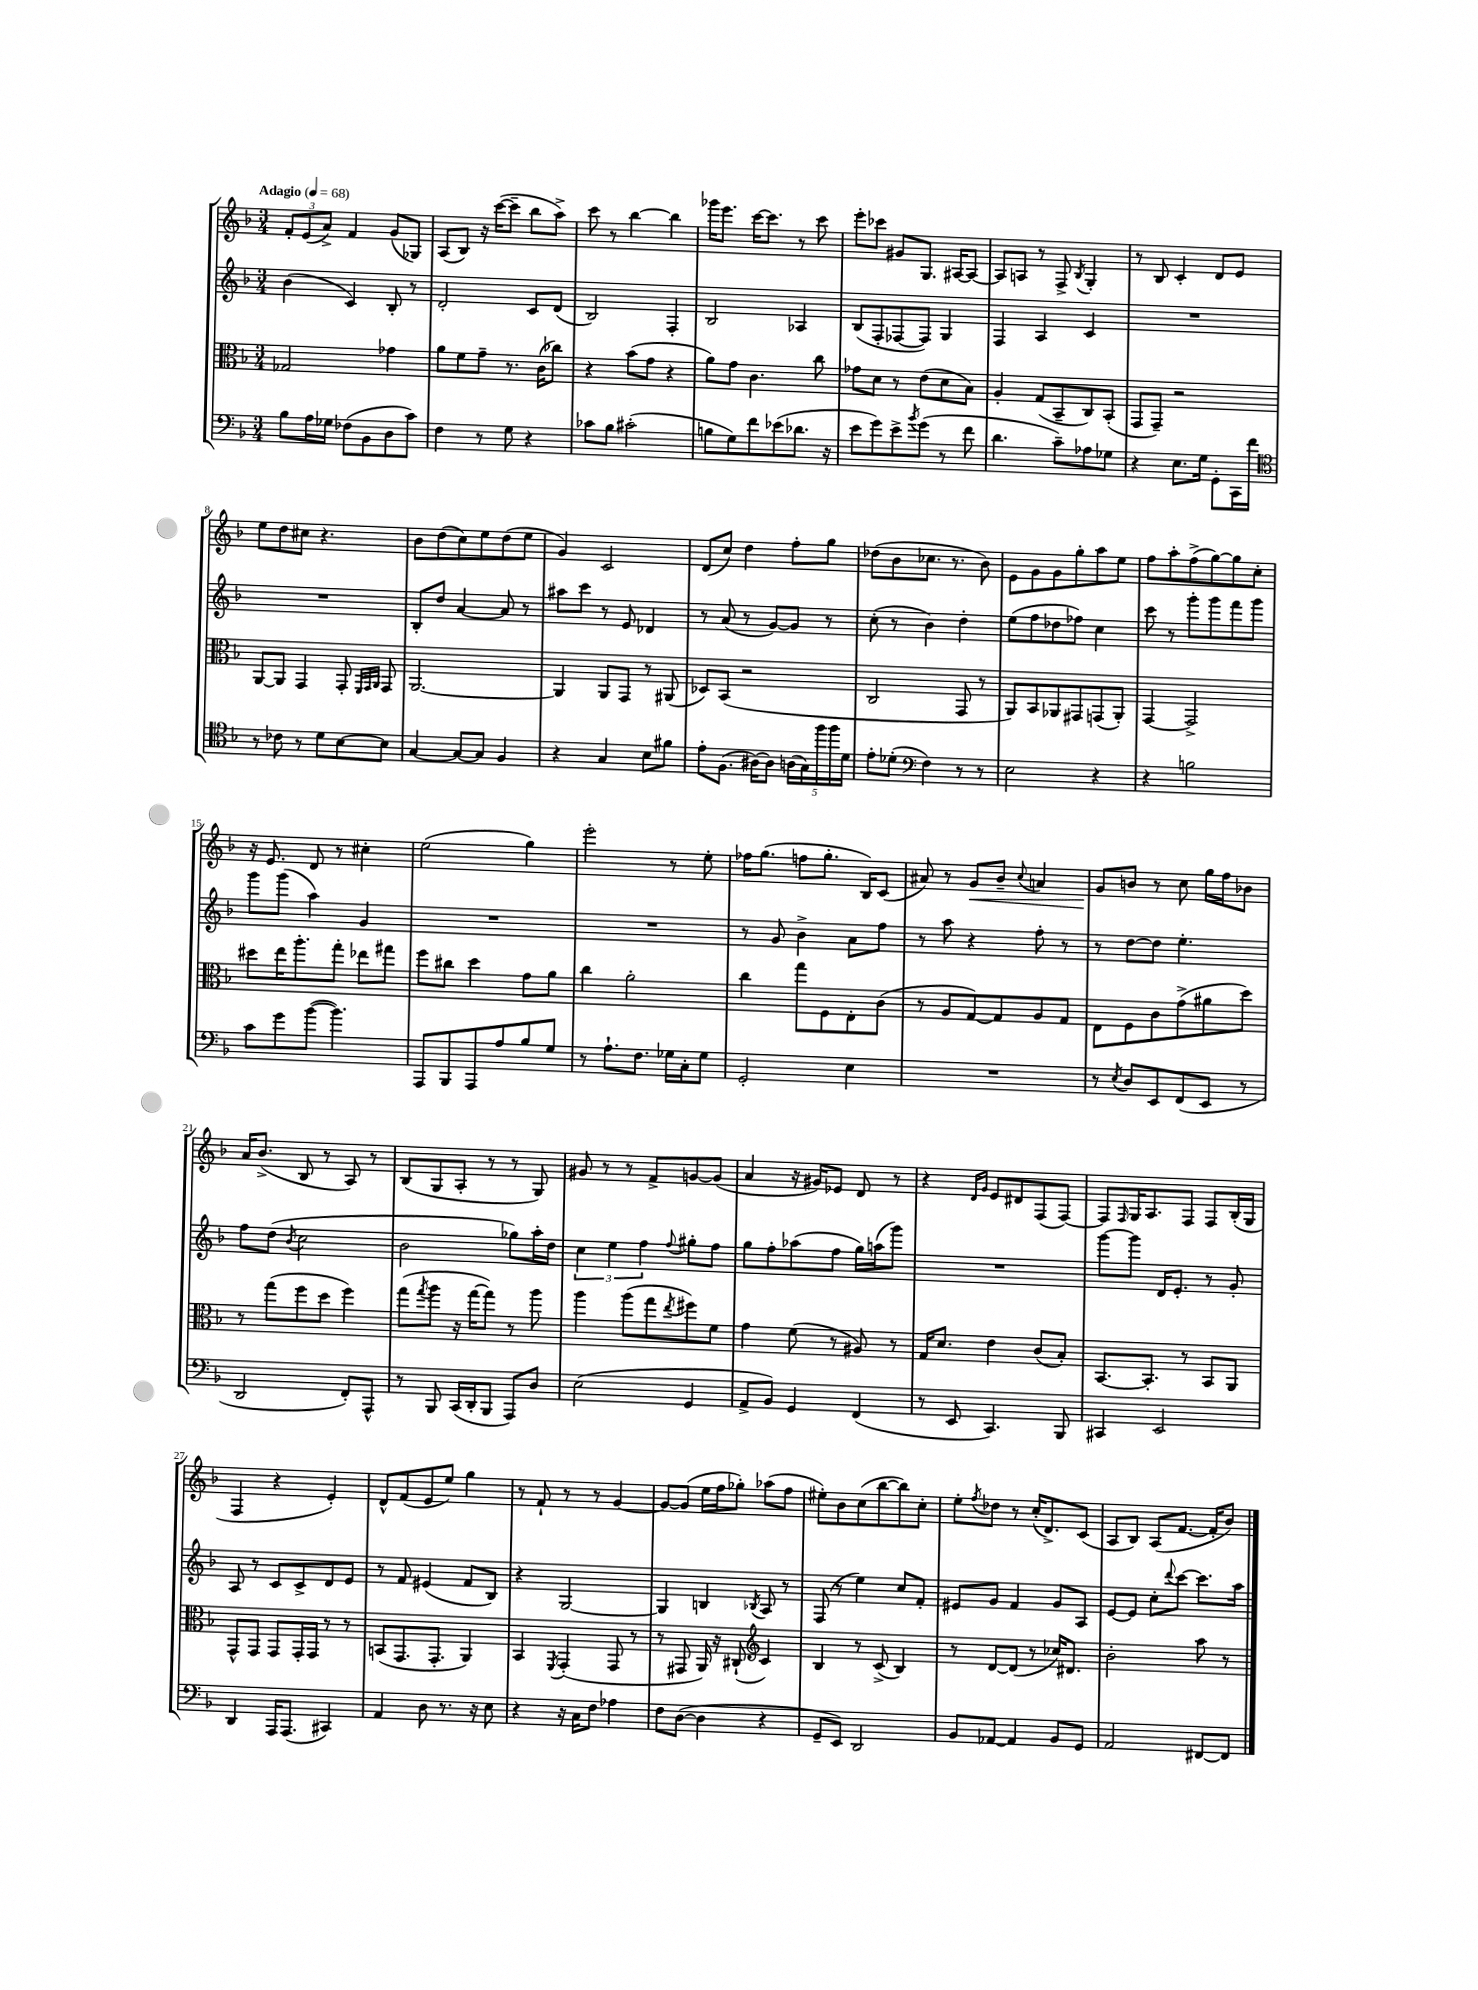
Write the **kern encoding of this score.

**kern	**kern	**kern	**kern	**dynam
*part4	*part3	*part2	*part1	*part1
*staff4	*staff3	*staff2	*staff1	*staff1
*clefF4	*clefC3	*clefG2	*clefG2	*
*k[b-]	*k[b-]	*k[b-]	*k[b-]	*
*M3/4	*M3/4	*M3/4	*M3/4	*
*MM68	*MM68	*MM68	*MM68	*
=1	=1	=1	=1	=1
!	!	!	!LO:TX:a:B:t=Adagio	!
8B-\L	2G-X/	(4b-\	12f'/L	.
.	.	.	(12e/	.
16A\L	.	.	.	.
.	.	.	12a^/J)	.
16G-X\JJ	.	.	.	.
(8F-X\L	.	4c/)	4f/	.
8BB-\	.	.	.	.
8D\	4g-X\	8B-'/	(8g/L	.
8c\J)	.	8r	8G-X/J)	.
=2	=2	=2	=2	=2
4F\	8a\L	2d'/	(8A/L	.
.	8f\	.	8B-/J)	.
8r	8g~\J	.	16r	.
.	.	.	([16ccc\KL	.
8G\	8.r	.	8ccc~\J]	.
4r	.	8c/L	8bb-\L	.
.	(16c\KL	.	.	.
.	8cc-X\J)	(8d/J	8aa^\J)	.
=3	=3	=3	=3	=3
8c-X\L	4r	2B-/)	8ccc\	.
8B-\J	.	.	8r	.
(2c#X'\	(8b-\L	.	[4bb-\	.
.	8g\J	.	.	.
.	4r	4F'/	4bb-\]	.
=4	=4	=4	=4	=4
8Bn\L	8a\L)	2B-/	16ggg-X\KL	.
.	.	.	8.eee\J	.
8G\)	8g\J	.	.	.
8f\	4.c\	.	[16ccc\KL	.
.	.	.	8.ccc\J]	.
(8e-X\	.	.	.	.
8.d-X\J	.	4A-X/	8r	.
.	8cc\	.	8ccc\	.
16r	.	.	.	.
=5	=5	=5	=5	=5
8e\L	8g-X\L	(8B-/L	8eee'\L	.
8g\)	8d\J	8F'/	8ccc-X\J	.
8e^\	8r	[8F-X/	8g#X/L	.
8qb-/	.	.	.	.
(8g\J	(8e\L	8F-/J])	8.G/J	.
8r	8d\	4G/	.	.
.	.	.	[16A#X/KL	.
8f\	8B-\J)	.	8A#/J_	.
=6	=6	=6	=6	=6
4.d\	4A'/	4F/	8A#/L]	.
.	.	.	8An/J	.
.	(8G/L	4A/	8r	.
8c~\L)	8BB-~/	.	8F^/	.
.	.	.	8qB-/	.
8A-X\	8C/)	4c/	4G'/	.
8G-X\J	(8BB-'/J	.	.	.
=7	=7	=7	=7	=7
4r	8GG/L	2.r	8r	.
.	8GG~/J)	.	8B-/	.
8.E\L	2r	.	4c'/	.
16G\Jk	.	.	.	.
8GG'\L	.	.	8d/L	.
16CC\L	.	.	8e/J	.
16f\JJ	.	.	.	.
!!LO:LB:g=z
=8	=8	=8	=8	=8
*clefC4	*	*	*	*
8r	[8AA/L	2.r	8ee\L	.
8c-X\	8AA/J]	.	8dd\	.
8r	4GG/	.	8cc#X\J	.
8d\L	.	.	4.r	.
[8B-\	8GG'/	.	.	.
.	32qqFF/LLL	.	.	.
.	32qqGG/	.	.	.
.	32qqAA/JJJ	.	.	.
8B-\J]	8GG/	.	.	.
=9	=9	=9	=9	=9
[4G/	[2.AA/	8B-'/L	8b-\L	.
.	.	8dd/J	(8dd\	.
8G/L_	.	[4a/	8cc\)	.
8G/J]	.	.	8ee\	.
4F/	.	8a/]	(8dd\	.
.	.	8r	8ee\J	.
=10	=10	=10	=10	=10
4r	4AA/]	8aa#X\L	4g/)	.
.	.	8ccc\J	.	.
4G/	8AA/L	8r	2c/	.
.	8GG/J	8e/	.	.
8B-\L	8r	4d-X/	.	.
8f#X\J	(8AA#X/	.	.	.
=11	=11	=11	=11	=11
8e'\L	8D-X/L)	8r	(8d/L	.
(8.F\J	(8BB-/J	(8a/	8cc/J)	.
.	2r	8r	4dd\	.
[16A#X\KL)	.	.	.	.
8A#\J]	.	[8g/L)	.	.
(20An\LL	.	8g/J]	8ff'\L	.
20G\)	.	.	.	.
20ff\	.	.	.	.
.	.	8r	8gg\J	.
20ff\	.	.	.	.
20d\JJ	.	.	.	.
=12	=12	=12	=12	=12
8e'\L	2C/	(8cc'\	(8dd-X\L	.
(8d-X'\J	.	8r	8b-\	.
*clefF4	*	*	*	*
4F\)	.	4b-\)	8.cc-X\J	.
.	.	.	8.r	.
8r	8GG/	4dd'\	.	.
8r	8r	.	8b-\)	.
=13	=13	=13	=13	=13
2E\	8AA/L)	(8ee\L	8e\L	.
.	8BB-/	8ff\	8g\	.
.	8AA-X/	8dd-X\	8g\	.
.	8GG#X/	8ff-X\J)	8gg'\	.
4r	(8GGn/	4cc\	8aa\	.
.	8AA-'/J)	.	8ee\J	.
=14	=14	=14	=14	=14
4r	[4GG/	8ccc\	8ff\L	.
.	.	8r	8aa'\	.
2Bn\	2GG^/]	8ggg'\L	(8ff^\	.
.	.	8ggg\	[8gg\)	.
.	.	8fff\	8gg\]	.
.	.	8ggg\J	8cc'\J	.
!!LO:LB:g=z
=15	=15	=15	=15	=15
8c\L	8dd#X\L	8ggg\L	16r	.
.	.	.	8.e/	.
8g\	16ee\K	(8ggg\J	.	.
.	8.aa'\	.	.	.
([8b-\J	.	4aa\)	8d/	.
4.b-\])	8gg'\J	.	8r	.
.	8ee-X\L	4g/	4cc#X'\	.
.	8gg#X\J	.	.	.
=16	=16	=16	=16	=16
8AAA/L	8ff\L	2.r	(2ee\	.
8BBB-/	8cc#X\J	.	.	.
8AAA/	4dd\	.	.	.
8A/	.	.	.	.
8B-/	8g\L	.	4gg\)	.
8G/J	8a\J	.	.	.
=17	=17	=17	=17	=17
8r	4cc\	2.r	2eee'\	.
8.A`\L	.	.	.	.
.	2a'\	.	.	.
8.F\J	.	.	.	.
16G-X\LL	.	.	8r	.
16C'\J	.	.	.	.
8G-\J	.	.	8ee'\	.
=18	=18	=18	=18	=18
2GG'/	4cc\	8r	16ff-X\KL	.
.	.	.	(8.gg\J	.
.	.	8g/	.	.
.	8gg\L	4b-^\	8ffn\L	.
.	8F\	.	8.gg'\J	.
4E\	8E'\	8a\L	.	.
.	.	.	16B-/KL)	.
.	(8c\J	8ff\J	(8c/J	.
=19	=19	=19	=19	=19
2.r	8r	8r	8a#X/)	.
.	8A/L	8aa\	8r	.
!	!	!	!	!LO:HP:b
.	[8G/)	4r	8g/L	<
.	8G/]	.	8b-~/J	.
.	.	.	8qqcc/	.
.	8A/	8ff'\	4an/	.
.	8G/J	8r	.	.
=20	=20	=20	=20	=20
8r	8E\L	8r	8g/L	.
8qE/	.	.	.	.
8D/L	8F\	[8dd\L	8bn/J	[
8EE/	8c\	8dd\J]	8r	.
(8FF/	(8g^\	4.ee'\	8cc\	.
8EE/J	8a#X\	.	16gg\LL	.
.	.	.	16ff\J	.
8r	8dd\J)	.	8b-X\J	.
!!LO:LB:g=z
=21	=21	=21	=21	=21
2DD/	8r	8ff\L	16a/KL	.
.	.	.	(8.b-^/J	.
.	(8gg\L	(8dd\J	.	.
.	.	8qb-/	.	.
.	8ff\	2cc\	8B-/	.
.	8dd\J	.	8r	.
8FF'/L)	4ff\)	.	8A/)	.
8AAA^^/J	.	.	8r	.
=22	=22	=22	=22	=22
8r	(8gg\L	2b-\	(8B-/L	.
.	8qgg/	.	.	.
8BBB-/	8aa\J	.	8G/	.
(16CC/LL	16r	.	8A'/J	.
16DD'/J	[16gg\KL	.	.	.
8BBB-/J	8gg\J])	.	8r	.
8AAA/L)	8r	8gg-X\L)	8r	.
8D/J	8aa\	16aa'\L	8G/)	.
.	.	16dd\JJ	.	.
=23	=23	=23	=23	=23
(2E\	4aa\	6cc\	8g#X/	.
.	.	.	8r	.
.	.	6ee\	.	.
.	(8aa\L	.	8r	.
.	.	6ff\	.	.
.	8gg\	.	8f^/L	.
.	8qee/	8qqff/	.	.
4GG/	8ff#X\)	8gg#X'\L	[8gn/	.
.	8f\J	8ff\J	(8g/J]	.
=24	=24	=24	=24	=24
8AA^/L	4g\	8gg\L	4a/	.
8BB-/J)	.	8ff'\	.	.
4GG/	(8f\	(8aa-X\	16r	.
.	.	.	16g#X/KL)	.
.	8r	8ff\J	8e-X/J	.
(4FF/	8A#X/)	16gg\LL)	8d/	.
.	.	(16aan\J	.	.
.	8r	8ggg\J)	8r	.
=25	=25	=25	=25	=25
8r	16G/KL	2.r	4r	.
.	8.d/J	.	.	.
8EE/	.	.	.	.
.	.	.	16qqd/LL	.
.	.	.	16qqg/JJ	.
4.CC/)	4e\	.	8e/L	.
.	.	.	8d#X/	.
.	(8c/L	.	(8F/	.
8BBB-/	8B-'/J)	.	[8F/J)	.
=26	=26	=26	=26	=26
4CC#X/	[8.BB-/L	[8ggg\L	8F/L]	.
.	.	.	16qqF/	.
.	.	8ggg\J]	16G/K	.
.	8.BB-'/J]	.	8.A/	.
2EE/	.	16d/KL	.	.
.	.	8.e'/J	.	.
.	8r	.	8F/J	.
.	8BB-/L	8r	8F/L	.
.	8AA/J	8g'/	(16B-'/L	.
.	.	.	16G/JJ	.
!!LO:LB:g=z
=27	=27	=27	=27	=27
4DD/	8GG^^/L	8A/	4F/	.
.	8GG/J	8r	.	.
16AAA/KL	8GG/L	8c/L	4r	.
(8.AAA/J	.	.	.	.
.	16GG'/L	8c^/	.	.
.	16GG/JJ	.	.	.
4CC#X/)	8r	8d/	4e'/)	.
.	8r	8e/J	.	.
=28	=28	=28	=28	=28
4AA/	(8BBn/L	8r	8d^^/L	.
.	8.GG/	8f/	(8f/	.
8D\	.	(4e#X/	8e/	.
.	8.GG'/J	.	.	.
8.r	.	.	8ee/J)	.
.	4AA/)	8f/L	4gg\	.
16r	.	.	.	.
8E\	.	8B-/J)	.	.
=29	=29	=29	=29	=29
4r	4BB-/	4r	8r	.
.	.	.	8f`/	.
.	8qFF/	.	.	.
16r	(4GG'/	[2G/	8r	.
16C\KL	.	.	.	.
8F\J	.	.	8r	.
4A-X\	8GG/	.	[4g/	.
.	8r	.	.	.
=30	=30	=30	=30	=30
8F\L	8r	4G/]	8g/L_	.
([8D\J	8GG#X/	.	(8g/J]	.
4D\]	16AA/)	4Bn/	16ee\LL	.
.	16r	.	16ff\J	.
.	(8C#X`/	.	8gg-X'\J)	.
*	*clefG2	*	*	*
.	.	8qB-X/	.	.
4r	4c/)	8A/	(8aa-X\L	.
.	.	8r	8ff\J	.
=31	=31	=31	=31	=31
8GG~/L	4B-/	(8F/	8ee#X'\L)	.
8EE/J)	.	8r	8b-\	.
2DD/	8r	4ee\)	(8cc\	.
.	(8c^/	.	[8bb-\	.
.	4B-/)	8cc/L	8bb-\])	.
.	.	8f'/J	8cc'\J	.
=32	=32	=32	=32	=32
8BB-/L	8r	8e#X/L	8ee'\L	.
.	.	.	8qff/	.
[8AA-X/J	[8d/L	8g/J	8dd-X\J	.
4AA-/]	(8d/J]	4f/	8r	.
.	8r	.	(16cc'/KL	.
.	.	.	8.d^/)	.
8BB-/L	16cc-X/KL)	8g/L	.	.
.	8.d#X/J	.	.	.
8GG/J	.	8A/J	(8c/J	.
=33	=33	=33	=33	=33
2AA/	2b-'\	[8e/L	8A/L	.
.	.	8e/J]	8B-/J)	.
.	.	8cc'\L	(8A/L	.
.	.	8qqddd/	.	.
.	.	[8ccc\J	[8.f/J	.
[8FF#X/L	8aa\	8.ccc\L]	.	.
.	.	.	16f'/KL]	.
8FF#/J]	8r	.	8b-/J)	.
.	.	16aa\Jk	.	.
==	==	==	==	==
*-	*-	*-	*-	*-
